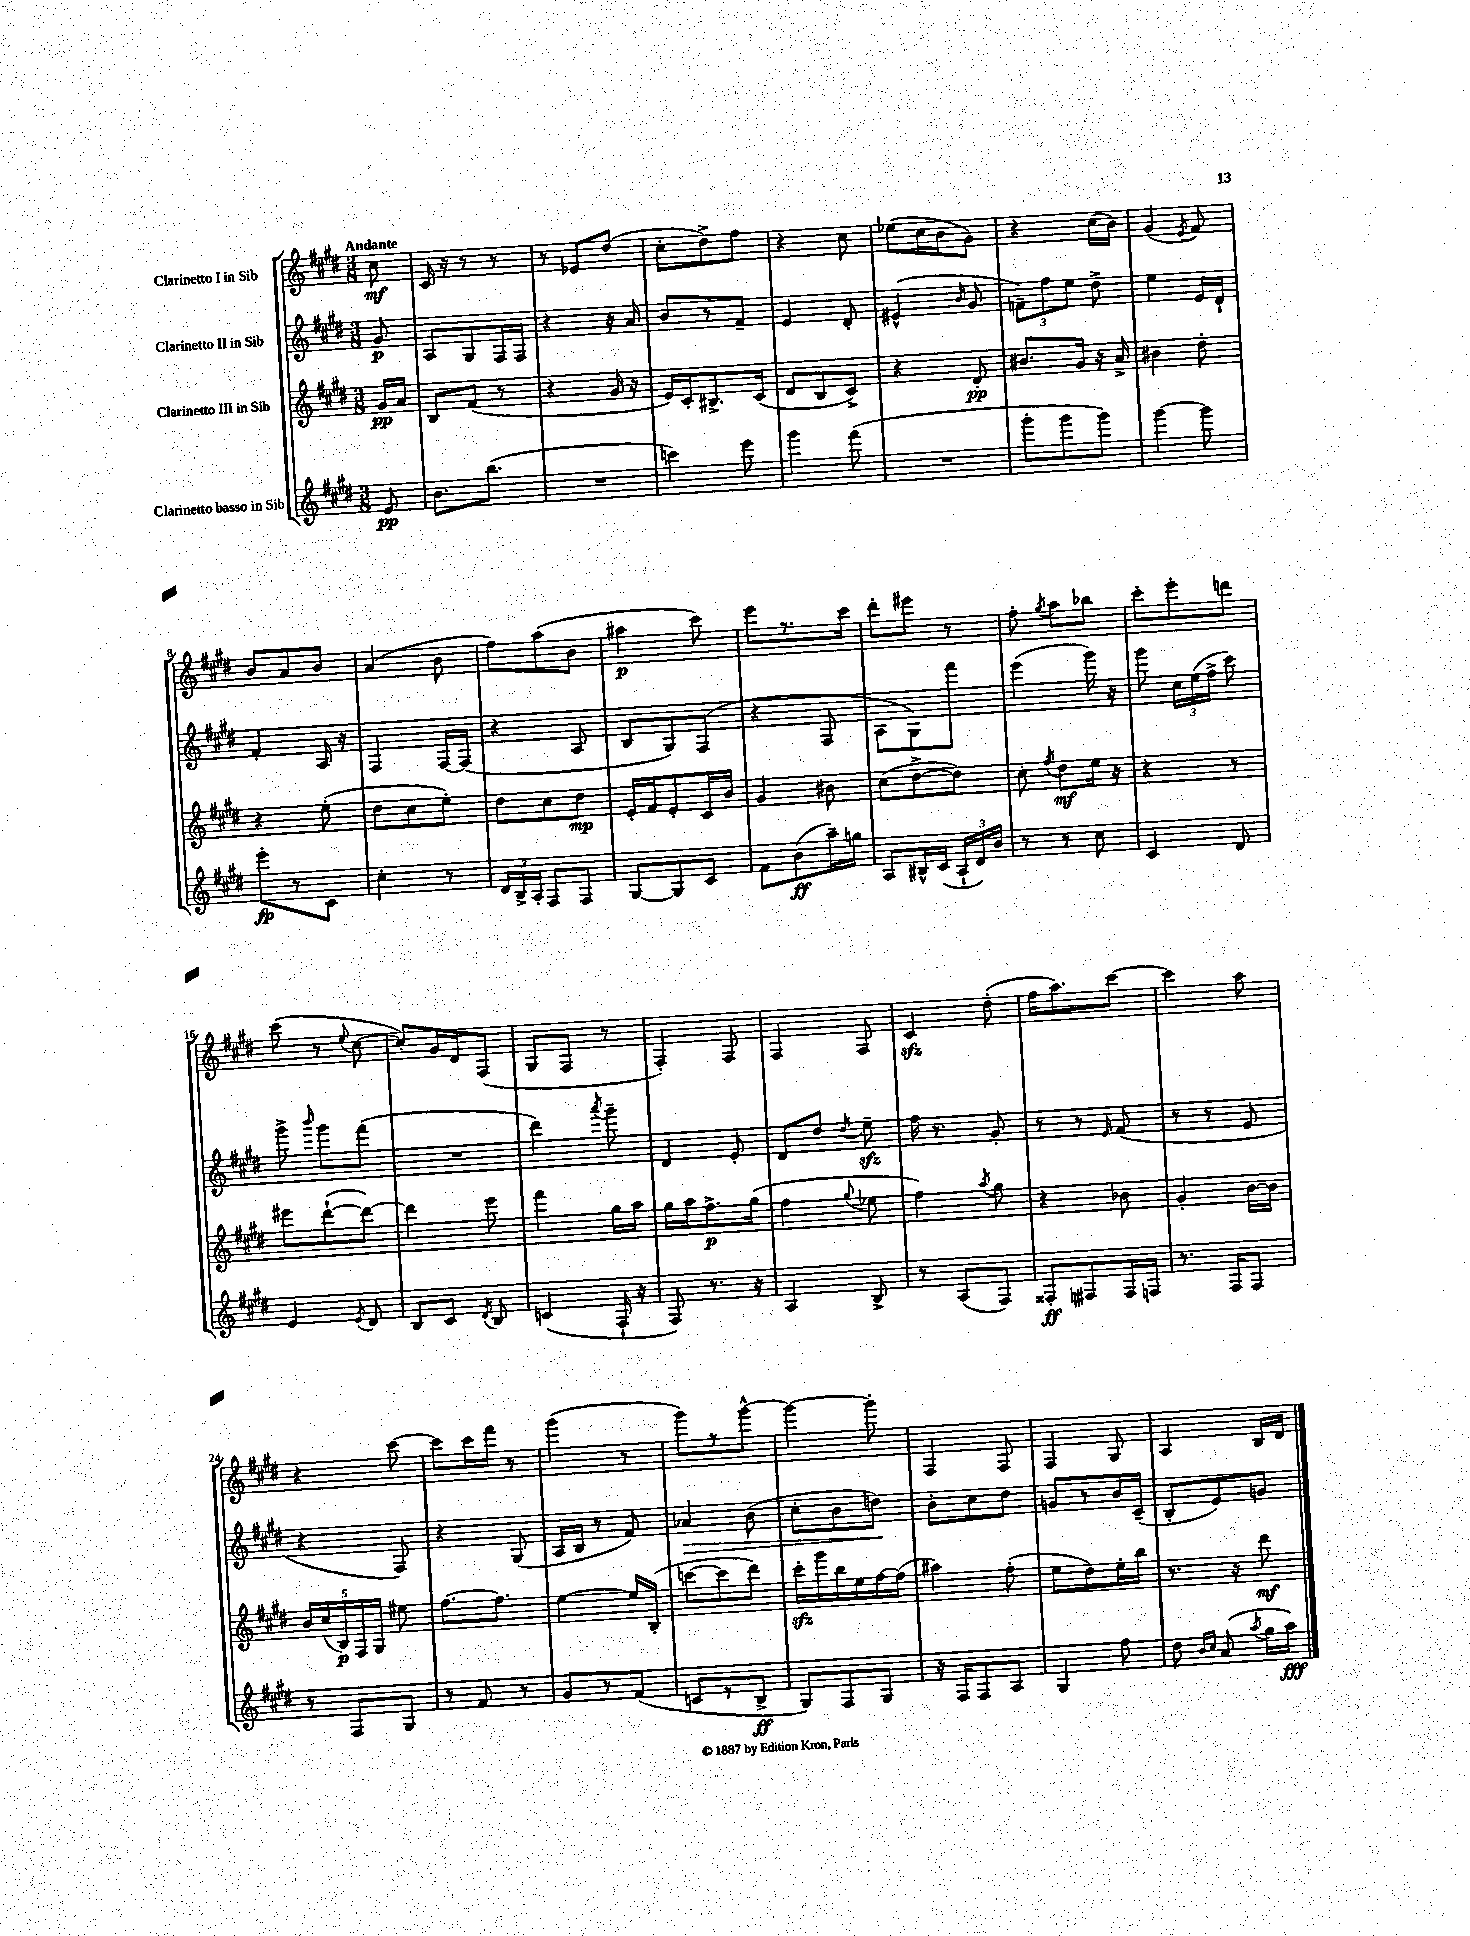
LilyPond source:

<<
\new StaffGroup <<
\new Staff = "s0" \with { instrumentName = "Clarinetto I in Sib" } {
    \clef treble \key e \major \numericTimeSignature \time 3/8 \partial 8 \tempo "Andante"
    \autoBeamOff cis''8\mf |
    cis'16 r16 r8 r8 |
    r8 ees'8[ dis''8]( |
    cis''8[-. dis''8->) fis''8] |
    r4 cis''8 |
    ees''8[( cis''16 b'16 gis'8]) |
    r4 cis''16[( b'16]) |
    gis'4( \acciaccatura { e'8 } fis'8) |
    b'8[ a'8 b'8] |
    a'4( b'8 |
    fis''8[) a''8( b'8] |
    ais''4\p cis'''8) |
    e'''8[ r8. cis'''16] |
    dis'''8[-. eis'''8] r8 |
    fis''8-. \acciaccatura { gis''8 } a''8[ bes''8] |
    cis'''8[-. e'''8-. d'''8] |
    cis'''8( r8 \appoggiatura { e''8 } cis''8~ |
    cis''8[-.) gis'16 dis'16 fis8]( |
    gis8[ fis8] r8 |
    fis4-.) fis8 |
    fis4 fis8 |
    cis'4\sfz dis''8-.( |
    fis''16[ a''8.) cis'''8]~ |
    cis'''4 a''8 |
    r4 cis'''8~ |
    cis'''8[ cis'''16 fis'''16] r8 |
    gis'''4( r8 |
    gis'''8[) r8 gis'''8]~-^ |
    gis'''4~ gis'''8-. |
    fis4 fis8 |
    fis4 gis8 |
    a4 b16[ dis'16] \bar "|." |
}
\new Staff = "s1" \with { instrumentName = "Clarinetto II in Sib" } {
    \clef treble \key e \major \numericTimeSignature \time 3/8 \partial 8
    \autoBeamOff gis'8\p |
    a8[ gis8 fis16 fis16] |
    r4 r16 a'16 |
    b'8[ r8 fis'8]-- |
    e'4 dis'8-. |
    eis'4-^( \grace { b'16 } gis'8 |
    \tuplet 3/2 { f'8[--) fis''8 e''8] } dis''8-> |
    e''4 e'16[ dis'16]-! |
    fis'4-. a16 r16 |
    fis4 fis16[~ fis16]( |
    r4 a8 |
    b8[ gis8) fis8]( |
    r4 fis8 |
    a8[ gis8) fis'''8] |
    e'''4( gis'''16) r16 |
    gis'''8 \tuplet 3/2 { cis''16[ e''16( fis''16]-> } cis'''8) |
    gis'''8-> \grace { b'''16 } gis'''8[ fis'''8]( |
    R4. |
    dis'''4) \acciaccatura { a'''8 } gis'''8-- |
    dis'4 e'8-. |
    dis'8[ dis''8] \acciaccatura { dis''8 } e''8--\sfz |
    fis''16 r8. gis'8-. |
    r8 r8 \grace { e'16 } fis'8( |
    r8 r8 e'8 |
    r4 fis8) |
    r4 gis8( |
    a16[ b16] r8 fis'8) |
    aes'4\> b'8( |
    cis''8[-. b'8 d''8]\!) |
    b'8[-. cis''8 dis''8] |
    g'8[ r8 b'16 cis'16]--( |
    b8[-. e'8) g'8] \bar "|." |
}
\new Staff = "s2" \with { instrumentName = "Clarinetto III in Sib" } {
    \clef treble \key e \major \numericTimeSignature \time 3/8 \partial 8
    \autoBeamOff gis'16[\pp a'16] |
    b8[ fis'8]( r8 |
    r4 gis'16 r16 |
    e'16[) cis'16-. bis8.-> cis'16]( |
    dis'8[ b8 cis'8]->) |
    r4 dis'8-.\pp |
    bis'8.[ gis'16] r16 a'16-> |
    bis'4 dis''8-. |
    r4 e''8-.( |
    dis''8[ cis''8 e''8]-.) |
    dis''8[ cis''8 dis''8]\mp |
    e'16[-. fis'16 e'8-. cis'16 b'16] |
    gis'4 bis'8 |
    cis''8[( dis''8~-> dis''8]) |
    cis''8-. \acciaccatura { fis''8 } dis''8[\mf e''16] r16 |
    r4 r8 |
    eis'''8[ dis'''8~-!( dis'''8]~) |
    dis'''4 e'''8 |
    fis'''4 gis''16[ a''16] |
    gis''16[ a''16 fis''8.->\p gis''16]( |
    fis''4 \appoggiatura { gis''8 } ees''8 |
    fis''4) \acciaccatura { a''8 } gis''8 |
    r4 bes'8 |
    gis'4-. b'16[~ b'16] |
    \tuplet 5/4 { b'16[ cis''16( b16\p) fis16 gis16] } eis''8 |
    fis''8.[~ fis''8.] |
    e''4~ e''16[ b16]-.( |
    c'''8[~ c'''8 dis'''8]) |
    cis'''16[-.\sfz gis'''16 b''16 e''16 fis''16~ fis''16]( |
    ais''4) fis''8-.( |
    e''8[ dis''8) e''16-. b''16] |
    r8. r16 dis'''8\mf \bar "|." |
}
\new Staff = "s3" \with { instrumentName = "Clarinetto basso in Sib" } {
    \clef treble \key e \major \numericTimeSignature \time 3/8 \partial 8
    \autoBeamOff e'8\pp |
    b'8.[ b''8.]( |
    R4. |
    c'''4) e'''8 |
    gis'''4 fis'''8( |
    R4. |
    gis'''8[-. gis'''8 gis'''8]) |
    gis'''4~ gis'''8 |
    e'''8[-.\fp r8 cis'8] |
    cis''4-. r8 |
    \tuplet 3/2 { dis'16[ b16-> a16]-. } fis8[ fis8] |
    gis8[~ gis8 cis'8] |
    fis'8[ b'8\ff( a''16--) g''16] |
    a8[ bis16-^ cis'16]( \tuplet 3/2 { a16[-! dis'16) b'16] } |
    r8 r8 cis''8 |
    cis'4 dis'8 |
    e'4 \acciaccatura { e'8 } dis'8 |
    b8[ cis'8] \acciaccatura { dis'8 } b8 |
    c'4( fis16-! r16 |
    fis8) r8. r16 |
    a4 b8-> |
    r8 a8[( fis8]) |
    fisis8[-.\ff fis8 fis16 f16] |
    r8. fis16[ fis8] |
    r8 fis8[ gis8] |
    r8 fis'8 r8 |
    gis'8[ r8 fis'8]( |
    c'8[ r8 b8]->\ff |
    gis8[) fis8 gis8] |
    r16 fis16[ fis8 a8] |
    gis4 fis''8 |
    dis''8 \grace { b'16[ cis''16] } a'8( \acciaccatura { a''8 } gis''16[ a''16]\fff) \bar "|." |
}
>>
>>
